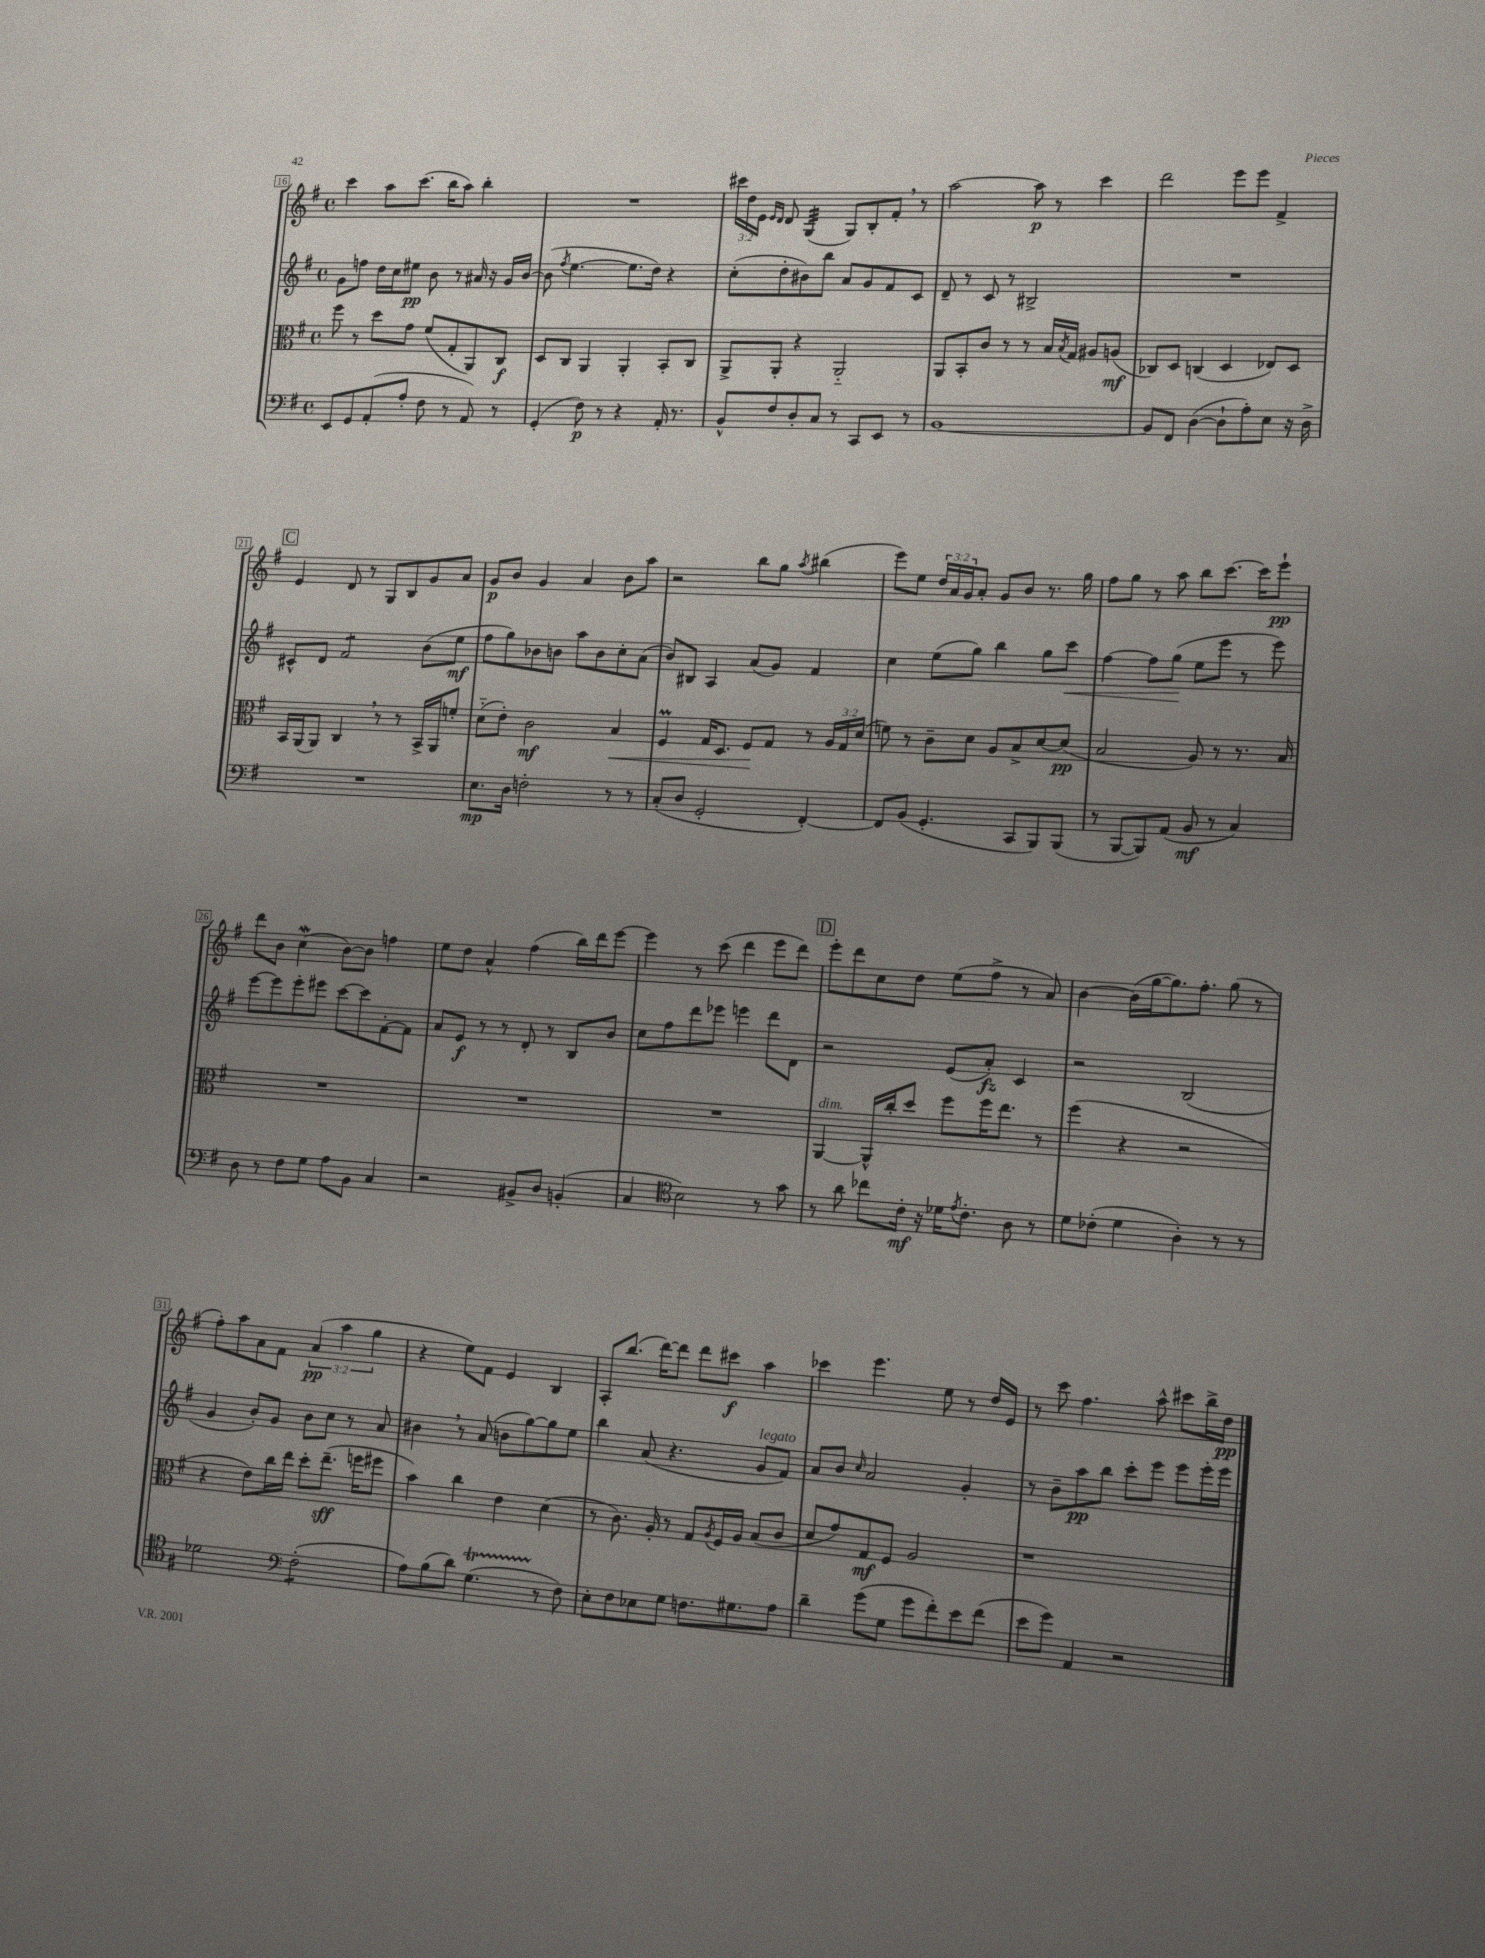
<<
\new StaffGroup <<
\new Staff = "s0" {
    \clef treble \key g \major \defaultTimeSignature \time 4/4 \override Staff.TupletNumber.text = #tuplet-number::calc-fraction-text
    c'''4 a''8 c'''8.( b''16 a''8) b''4-. |
    R1 |
    \tuplet 3/2 { cis'''16 d''16 e'16 } \grace { e'16 d'16 } d'8 g4:32( g8) b8-. fis'8-. \breathe r8 |
    a''2~ a''8\p r8 c'''4 |
    d'''2 e'''8 e'''8 fis'4-> |
    \mark \markup { \box "C" } e'4 d'8 r8 g8 b8 g'8 a'8 |
    g'8\p b'8 g'4 a'4 b'8 a''8 |
    r2 b''8 g''8 \acciaccatura { a''8 } bis''4( |
    e'''8) e''8 \tuplet 3/2 { d''16 a'16 g'16 } a'8-. g'8 b'8 r8. g''16 |
    fis''8 g''8 r8 a''8 b''8 c'''8.~ c'''16 e'''8-!\pp |
    d'''8 b'8 c''4\mordent( b'8~) b'8 f''4 |
    e''8 d''8 a'4-^ fis''4( b''16) d'''16 e'''8~ |
    e'''4 r8 c'''8( d'''4 e'''8 d'''8) |
    \mark \markup { \box "D" } e'''8-. d'''8 c''8 d''8 e''8( fis''8-> r8 a'8) |
    b'4~ b'16( g''16~ g''8.) fis''8.-. g''8( r8 |
    fis''8-.) a''8 a'8 fis'8 \tuplet 3/2 { a'4\pp( a''4 g''4 } |
    r4 e''8) fis'8 e'4 b4 |
    a8-. b''8.( d'''16~) d'''8 d'''8 cis'''8\f a''4 |
    ces'''4 e'''4. e''8 r8 d''16 e'16 |
    r8 c'''8 fis''4. a''8-^ cis'''8 b''16-> d''16\pp \bar "|." |
}
\new Staff = "s1" {
    \clef treble \key g \major \defaultTimeSignature \time 4/4
    g'8 f''8 d''16 c''16 eis''8\pp b'8 r8 ais'16 r16 g'16 b'16~ |
    b'8( \acciaccatura { fis''8 } e''4.~ e''8. d''16) r4 |
    c''8-.( d''8-. bis'8) b''8 a'8 g'8 fis'8 c'8 |
    d'8-- r8 c'8 r8 bis2-> |
    R1 |
    \mark \markup { \box "C" } cis'8-^ d'8 fis'2:8 b'8( e''8\mf |
    fis''8 g''8) bes'8 b'8 a''8 b'8 c''8-. a'8( |
    b'8) bis8 a4 a'8( g'8) fis'4 |
    c''4 e''8( g''8) b''4 g''8 c'''8\< |
    fis''4~ fis''8 g''8\!( e''8 e'''8 r8 e'''8) |
    e'''8~ e'''8 e'''8-. eis'''8 c'''8~ c'''8 fis'8~-. fis'8 |
    a'8 e'8\f r8 r8 d'8-. r8 b8 b'8 |
    c''8 fis''8 d'''8 ees'''8 e'''4 d'''8 d'8 |
    \mark \markup { \box "D" } r2 e'8( a'8-.\fz) c'4 |
    r2 b2( |
    g'4 b'8-.) g'8 b'8 c''8 r8 a'8 |
    bis'4 \breathe r8 a'8( b'8 g''8~) g''8 e''8 |
    b''4 a'8( r4. g'8^\markup { \italic "legato" } fis'8) |
    a'8 b'8 \grace { c''16 } a'2 g'4-. |
    r8 b'8-- a''8\pp b''8 c'''8-. e'''8 e'''8 e'''16-. e'''16 \bar "|." |
}
\new Staff = "s2" {
    \clef alto \key g \major \defaultTimeSignature \time 4/4 \override Staff.TupletNumber.text = #tuplet-number::calc-fraction-text
    fis''8 r8 d''8 g'8 fis'8( g8-. a,8) c8\f |
    d8 c8 a,4 a,4-. b,8-. c8 |
    a,8-> a,8-. r4 a,2-_ |
    a,8 b,8-. c'8 r8 r8 b16 \acciaccatura { b8 } g16 ais8 a8\mf( |
    ces8) d8 c4( d4 ees8) d8 |
    \mark \markup { \box "C" } b,16 a,16( a,8) c4 \breathe r8 r8 b,16-> a,16 f'8-. |
    d'8-_( e'8-.) c'2\mf b4\< |
    fis4\prall g16 d8. fis8\! g8 r8 \tuplet 3/2 { a16 g16 d'16( } |
    f'8) r8 c'8-- d'8 a8 b8-> d'8~ d'8\pp( |
    b2 a8) r8 r8. b16 |
    R1 |
    R1 |
    R1 |
    \mark \markup { \box "D" } a,4~^\markup { \italic "dim." } a,16-^ c''16-. d''8 fis''8 fis''16 e''8. r8 |
    fis''4( r4 r2 |
    r4 e'8) c''16 e''16 d''8-. e''8.--\sff( f''16 fis''8 |
    b'4) c''4 e'4 d'4( |
    r8 c'8.) a16-. r8 g8 \acciaccatura { a8 } fis16 a16 b8( c'8 |
    d'8 g'8) g8\mf fis8 a2 |
    r1 \bar "|." |
}
\new Staff = "s3" {
    \clef bass \key g \major \defaultTimeSignature \time 4/4
    e,8 g,8 a,8-.( a8-. fis8 r8 a,8) r8 |
    g,4-.( fis8\p) r8 r4 a,16-. r8. |
    b,8-^ fis8 d8-. c8 r8 c,8 e,8 r8 |
    b,1~ |
    b,8 fis,8 d4~( d8-! a8-.) e8 r16 d16-> |
    \mark \markup { \box "C" } R1 |
    e8.\mp d16 f2-. r8 r8 |
    c8-.( d8 g,2-. fis,4~-.) |
    fis,8 b,8( g,4.-. c,8 b,,8) b,,8( |
    r8 b,,8~ b,,8) a,8( b,8\mf r8 c4) |
    d8 r8 fis8 g8 a8 b,8 c4 |
    r2 bis,8-> d8 b,4-.( |
    c4 \clef tenor b2) r8 g'8 |
    \mark \markup { \box "D" } r8 a'8 ces''8 c'16-.\mf r16 des'16 \acciaccatura { e'8 } c'8.-. a8 r8 |
    d'8 ces'8-.( d'4 a4-.) r8 r8 |
    des'2 \clef bass fis2:8-.( |
    a8) b8( d'8) g4.\startTrillSpan( r8\stopTrillSpan fis8) |
    e8-. fis8 ees8 g8 f8. gis8. a8 |
    d'4-- g'8( g8 g'8 fis'8-.) e'8 fis'8( |
    e'8 g'8) a,4 r2 \bar "|." |
}
>>
>>
\layout { \context { \Score currentBarNumber = #16 \override BarNumber.stencil = #(make-stencil-boxer 0.1 0.3 ly:text-interface::print) } }
